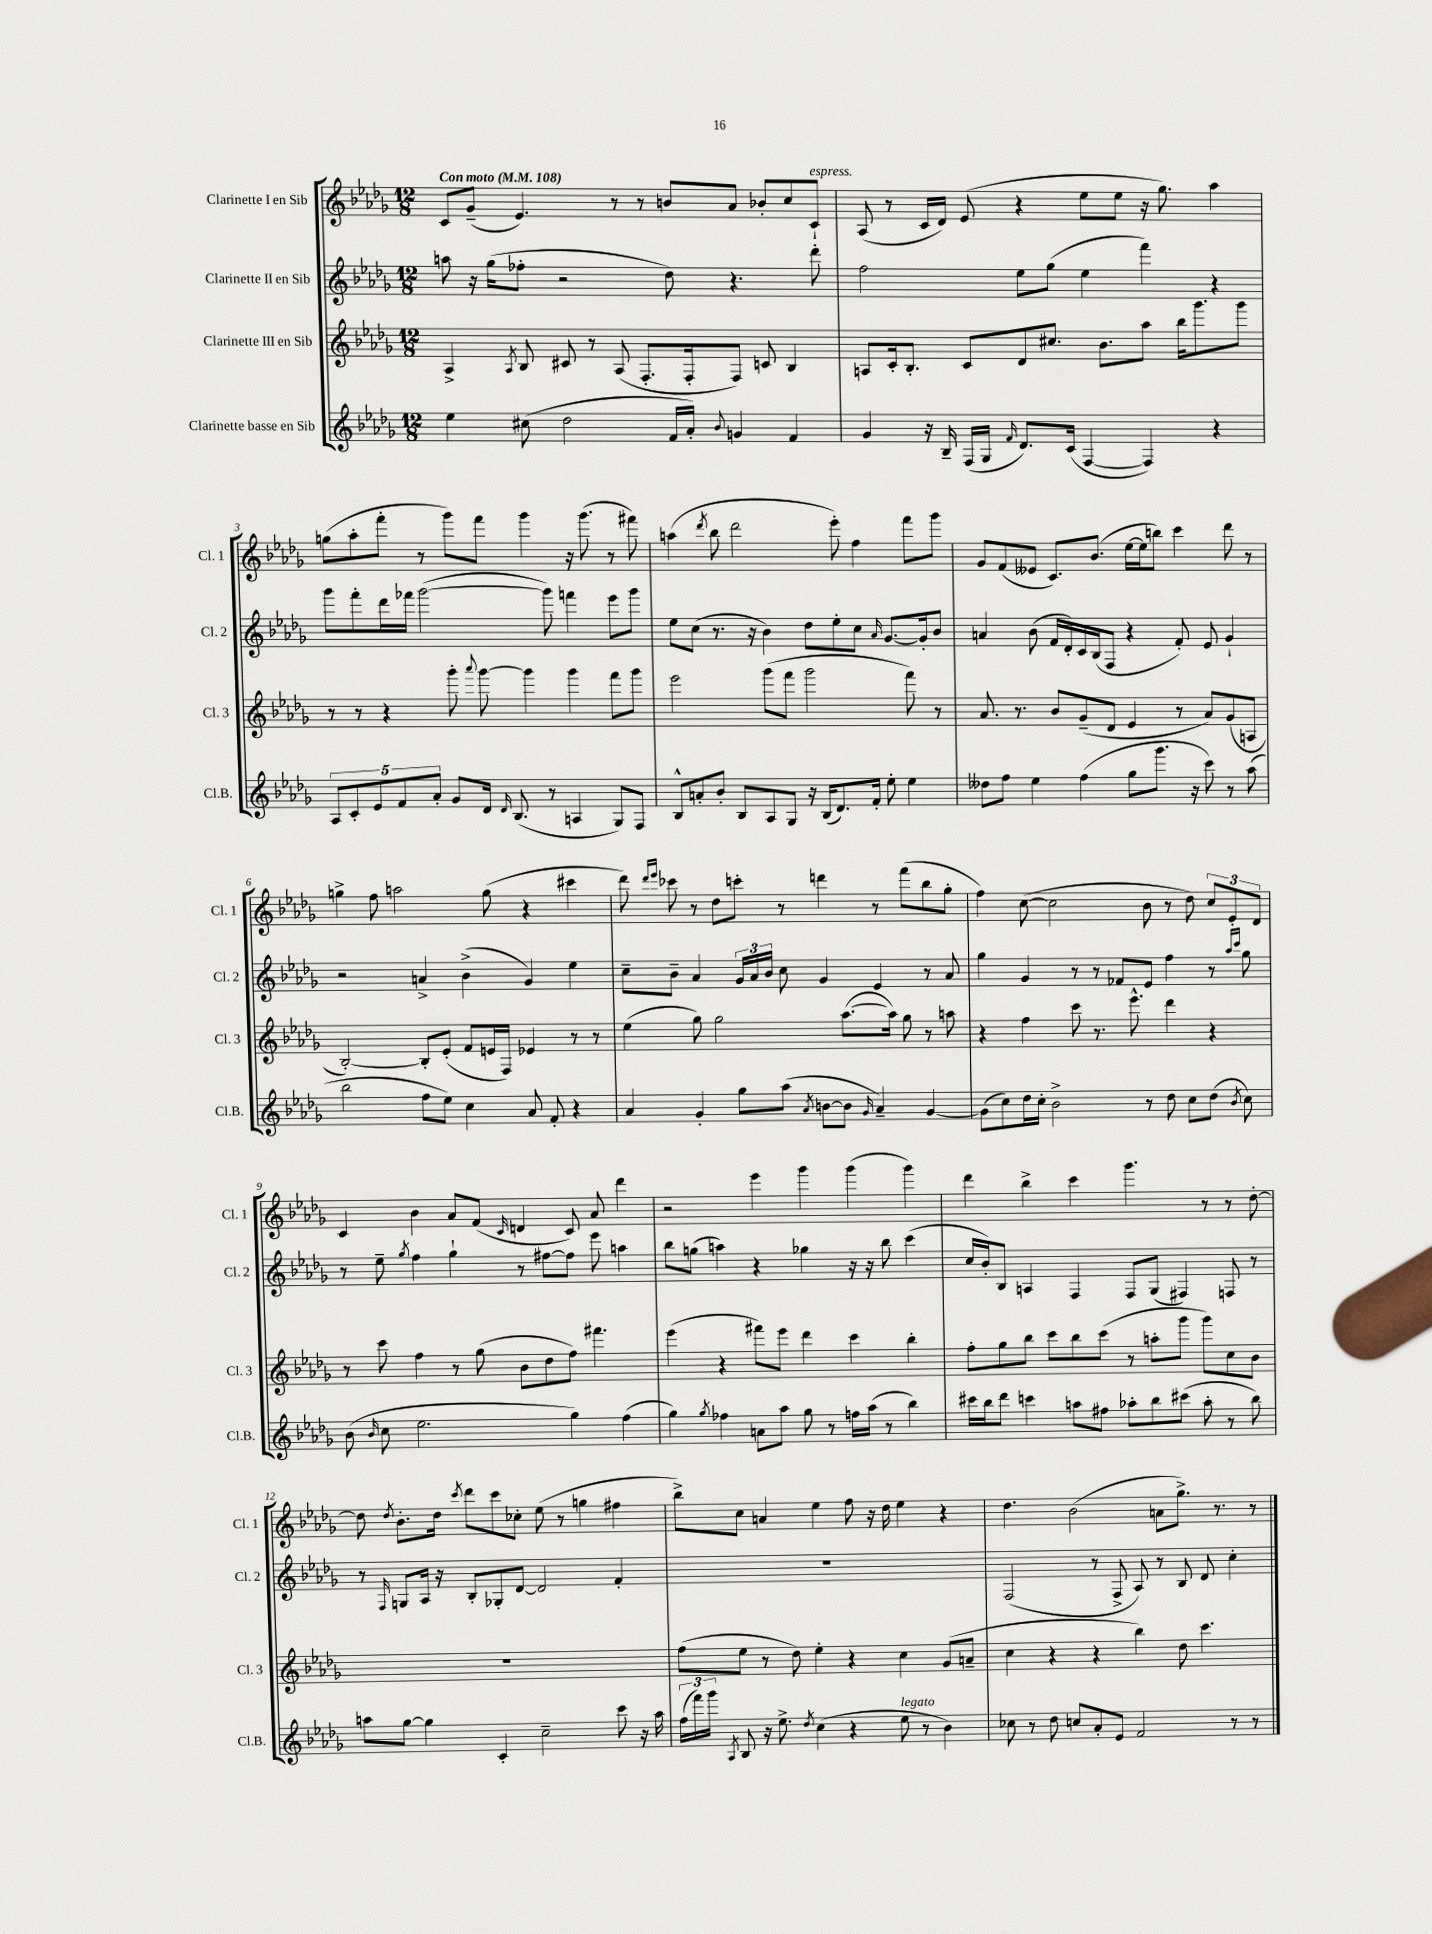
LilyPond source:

<<
\new StaffGroup <<
\new Staff = "s0" \with { instrumentName = "Clarinette I en Sib" shortInstrumentName = "Cl. 1" } {
    \clef treble \key des \major \numericTimeSignature \time 12/8 \tempo "Con moto" 4 = 108
    \autoBeamOff c'8[ ges'8]--( ees'4.) r8 r8 b'8[ aes'8] bes'8[-. c''8 c'8]-!^\markup { \italic "espress." } |
    aes8( r8 c'16[ des'16]) ees'8( r4 ees''8[ ees''8] r16 ges''8.) aes''4 |
    g''8[( aes''8-. f'''8]-. r8 ges'''8[) f'''8] ges'''4 r16 ges'''8.( r8 fis'''8) |
    a''4( \acciaccatura { des'''8 } bes''8 des'''2 ees'''8-.) f''4 f'''8[ ges'''8] |
    ges'8[ f'8( eeses'8] c'8.[) bes'8.]( ees''16[~ ees''16 b''8]) c'''4 des'''8 r8 |
    g''4-> f''8 a''2 g''8( r4 cis'''4 |
    des'''8) \grace { des'''16[ ees'''16] } ces'''8 r8 des''8[ c'''8]-. r8 d'''4 r8 f'''8[( bes''8 ges''8]-. |
    f''4) c''8~( c''2 bes'8 r8 des''8) \tuplet 3/2 { c''8[ ees'8-. des'8] } |
    c'4 bes'4 aes'8[ f'8]( \grace { c'16 } d'4 c'8) aes'8 des'''4 |
    r2 ees'''4 ges'''4 ges'''4( ges'''4) |
    des'''4 bes''4-> c'''4 ges'''4. r8 r8 des''8~-. |
    des''8 \acciaccatura { des''8 } bes'8.[-. des''16] \acciaccatura { c'''8 } des'''8[ c'''8 ces''8]-. ees''8( r8 g''4 fis''4 |
    bes''8[->) c''8] a'4 ees''4 f''8 r16 des''16 ees''4 r4 |
    des''4. bes'2( a'8[ ges''8.]->) r8. r8 \bar "|." |
}
\new Staff = "s1" \with { instrumentName = "Clarinette II en Sib" shortInstrumentName = "Cl. 2" } {
    \clef treble \key des \major \numericTimeSignature \time 12/8
    \autoBeamOff a''8 r16 ges''16[( fes''8]-. r2 des''8) r4. des'''8-. |
    f''2 ees''8[ ges''8]( ees''4 f'''4) r4 |
    ges'''8[ f'''8-. des'''16 fes'''16] ges'''2~( ges'''8) f'''4 ees'''8[ ges'''8] |
    ees''8[ c''8]( r8. r16 bes'4) des''8[ ees''8-. c''8] \grace { aes'16 } ges'8.[~ ges'16-. bes'8] |
    a'4 bes'8( f'16[ des'16-.) c'16 bes16( f8] r4 f'8-.) ees'8 ges'4-! |
    r2 a'4-> bes'4->( ges'4) ees''4 |
    c''8[-- bes'8]-- aes'4 \tuplet 3/2 { ges'16[ aes'16 bes'16] } c''8 ges'4 ees'4 r8 aes'8 |
    ges''4 ges'4 r8 r8 fes'8[ ees'8] f''4 r8 \grace { aes''16[ c'''16] } ges''8 |
    r8 ees''8-- \acciaccatura { ges''8 } f''4 ges''4-! r8 fis''8[~ fis''8] ees'''8 a''4 |
    bes''8[ g''8]( a''4) r4 ges''4 r16 r16 bes''8 c'''4( |
    c''16[ bes'16-.) bes8] a4 f4 f8[ ges8]( fis4) f8 r8 |
    r8 \grace { f16 } g8[ aes16] r16 bes8[-. ges8-. des'8]~ des'2 f'4-. |
    R1. |
    f2( r8 f8-> aes8) r8 bes8 des'8 c''4-. \bar "|." |
}
\new Staff = "s2" \with { instrumentName = "Clarinette III en Sib" shortInstrumentName = "Cl. 3" } {
    \clef treble \key des \major \numericTimeSignature \time 12/8
    \autoBeamOff aes4-> \acciaccatura { aes8 } bes8 cis'8 r8 aes8( f8.[-. f16-. f8]) c'8 bes4 |
    a8[ c'16-. bes8.]-. c'8[ des'8 cis''8.] bes'8.[ aes''8] bes''16[ ges'''8. ges'''8] |
    r8 r8 r4 ges'''8-. \appoggiatura { aes'''8 } ges'''8~ ges'''4 ges'''4 f'''8[ ges'''8] |
    ees'''2 ges'''8[( f'''8] ges'''2 f'''8) r8 |
    aes'8. r8. bes'8[ ges'8--( des'8] ees'4 r8 aes'8[) ges'8( a8] |
    bes2~-.) bes8[-. ees'8]-.( f'8[ e'16 f16]) ees'4 r8 r8 |
    ees''4( ges''8) ges''2 aes''8.[~( aes''16]) ges''8 r8 a''8 |
    r4 f''4 c'''8 r8. ees'''8.-^ des'''4 r4 |
    r8 c'''8 f''4 r8 ges''8( bes'8[ des''8 f''8]) fis'''4. |
    ees'''4( r4 fis'''8[) ees'''8] des'''4 c'''4 bes''4-. |
    f''8[-. ges''8 bes''8] c'''8[ bes''8 c'''8]( r8 a''8[-. ges'''8] ges'''8[) c''8 bes'8] |
    R1. |
    f''8[( ees''8] r8 des''8) ees''4-. r4 c''4 ges'8[( a'8]-- |
    c''4 r4 r4 bes''4) des''8 c'''4. \bar "|." |
}
\new Staff = "s3" \with { instrumentName = "Clarinette basse en Sib" shortInstrumentName = "Cl.B." } {
    \clef treble \key des \major \numericTimeSignature \time 12/8
    \autoBeamOff ees''4 cis''8( des''2 f'16[ aes'16]-.) \appoggiatura { bes'8 } g'4 f'4 |
    ges'4 r16 bes16-- f16[( ges16] \grace { f'16 } des'8.[) c'16]( f4~ f4) r4 |
    \tuplet 5/4 { aes8[ c'8-. ees'8 f'8 aes'8]-. } ges'8[ des'16] \grace { des'16 } bes8.( r8 a4 ges8[) f8] |
    bes8[-^ a'8-. bes'8]-. bes8[ aes8 ges8] r16 bes16[( des'8.) f'16]-. ees''8-. ees''4 |
    deses''8[ f''8] ees''4 f''4( ges''8[ ges'''8.] r16 c'''8) r8 aes''8( |
    bes''2 f''8[ ees''8]) c''4 aes'8 f'8-. r4 |
    aes'4 ges'4-. ges''8[ aes''8]( \acciaccatura { aes'8 } b'8[~ b'8] \grace { ges'16 } aes'4--) ges'4~ |
    ges'8[( c''8) des''16 c''16]-. bes'2-> r8 des''8 c''8[ des''8]( \acciaccatura { bes'8 } c''8) |
    bes'8( \grace { bes'16 } c''8 ees''2. ges''4) f''4( |
    ges''4) \acciaccatura { ges''8 } fes''4 a'8[ aes''8] ges''8 r8 f''16[ aes''16]( r8 bes''4) |
    cis'''16[ bes''16 des'''8] c'''4 a''8[ fis''8] aes''8[-. bes''8 cis'''8]( aes''8-. r8 bes''8) |
    a''8[ ges''8]~ ges''4 c'4-. c''2-- c'''8 r16 a''16 |
    \tuplet 3/2 { f''16[( f'''16) ges'''16] } \acciaccatura { aes8 } bes8 r16 ees''8.-> \acciaccatura { des''8 } c''4( r4 ees''8^\markup { \italic "legato" } r8 bes'4) |
    ces''8 r8 des''8 c''8[ aes'8-. ees'8] f'2 r8 r8 \bar "|." |
}
>>
>>
